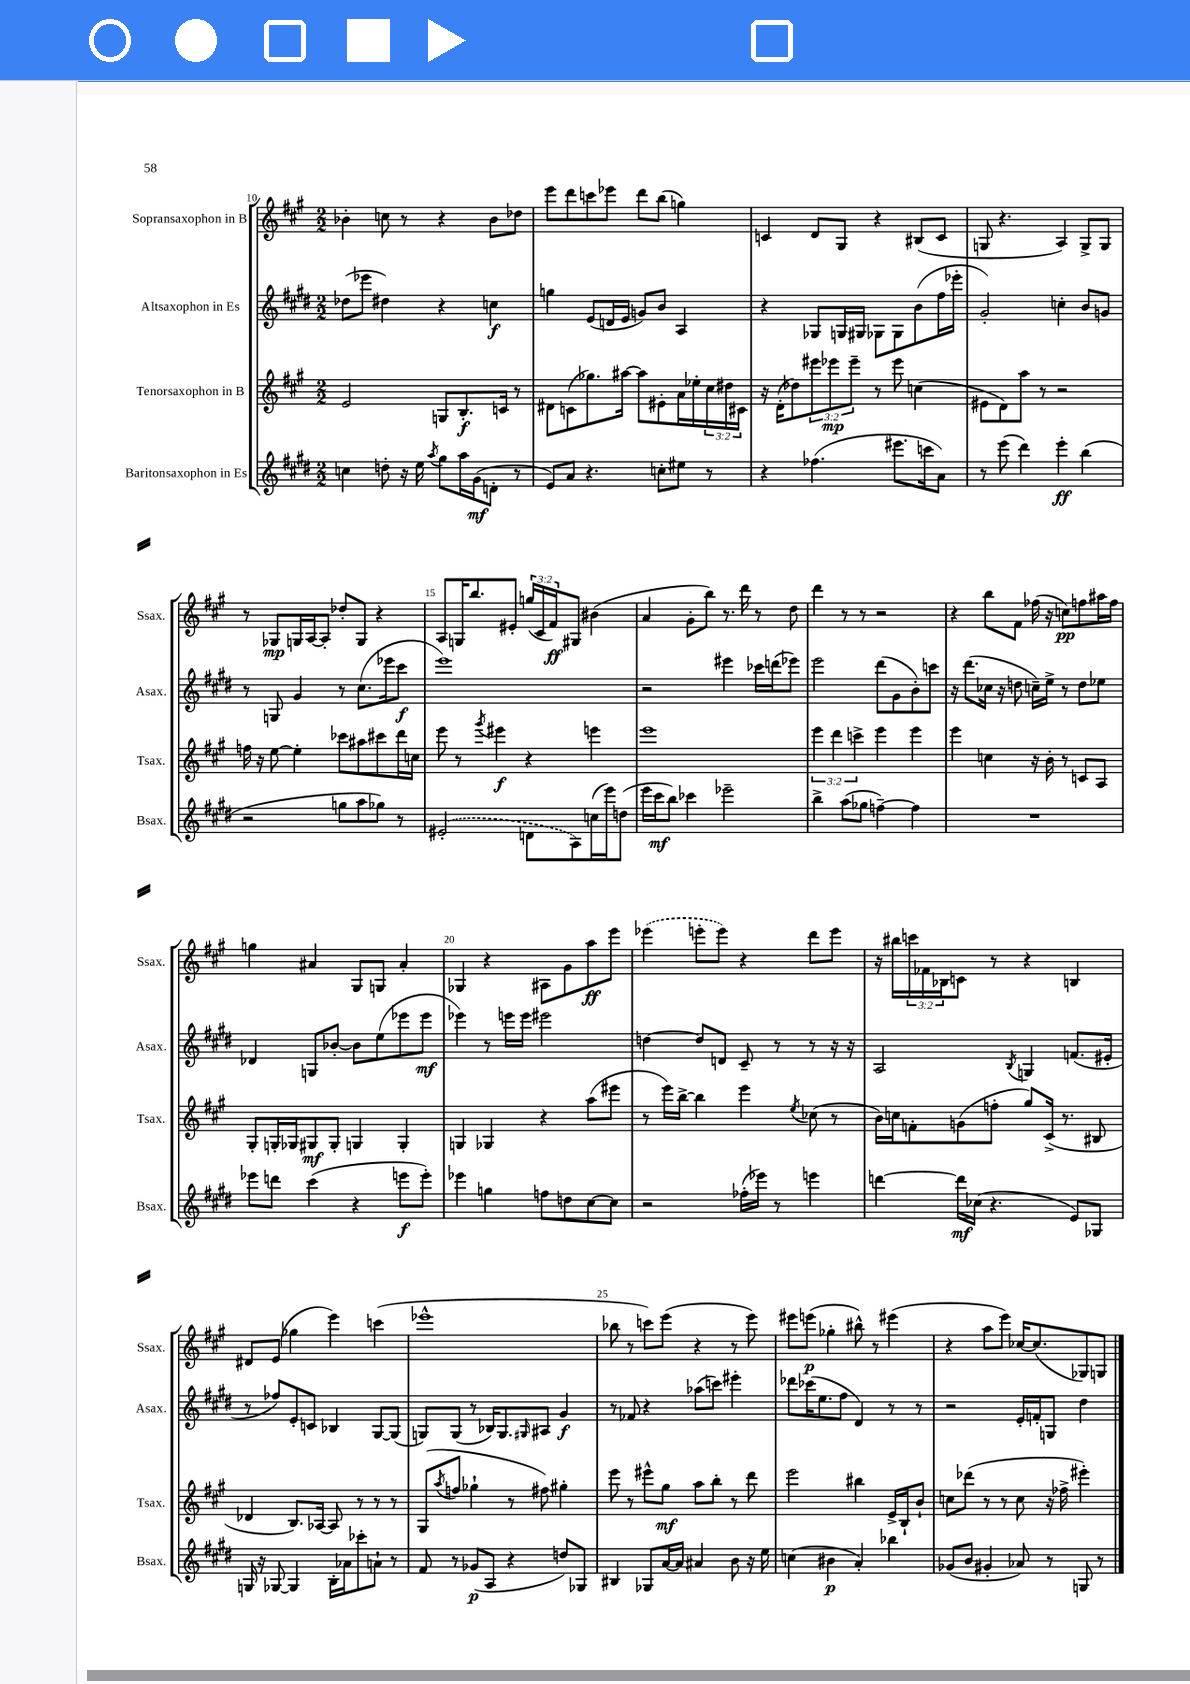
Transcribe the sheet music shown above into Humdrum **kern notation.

**kern	**kern	**kern	**kern
*staff4	*staff3	*staff2	*staff1
*clefG2	*clefG2	*clefG2	*clefG2
*k[f#c#g#d#]	*k[f#c#g#]	*k[f#c#g#d#]	*k[f#c#g#]
*M2/2	*M2/2	*M2/2	*M2/2
4cc	2e	(8dd-	4b-'
.	.	8eee-	.
8dd'	.	4dd#)	8cc
16r	.	.	8r
16ee	.	.	.
8qaa	.	.	.
8gg#	8G	4r	4r
16aa	8.B'	.	.
(16g#	.	.	.
8d'	.	4cc	8b-
.	16c	.	.
8r	8r	.	8dd-
=	=	=	=
8e)	8d#	4gg	8eee
8a	(8c	.	8ddd
4.r	8.gg-)	(8e	8ccc
.	.	16d	8eee-
.	[16aa#	16e	.
.	8aa#]	8g)	8ddd
8cc'	8e#'	8b	(8bb
8ee#	16a	4A	4gg)
.	16ee-'	.	.
8r	24cc#	.	.
.	24dd#	.	.
.	24c#	.	.
=	=	=	=
4r	16r	4r	4c
.	(16d'	.	.
.	8dd-)	.	.
(4.ff-	12eee#	8G-	8d
.	12eee-	.	.
.	.	16G	8G#
.	12eee-~	.	.
.	.	16G#	.
.	8r	8G-	4r
8.eee#	8eee-	8G-	.
.	(4cc	(8b	(8B#
16ccc	.	.	.
8a)	.	16ff#	8c
.	.	16eee-'	.
=	=	=	=
8r	8e#	2g#')	8G
(8eee	8d)	.	4.r
4ddd#)	8aa	.	.
.	8r	.	.
4eee'	2r	4cc'	4A)
(4bb	.	8b	8G^
.	.	8g	8G
=	=	=	=
2r	16ff	8r	8r
.	16r	.	.
.	[8ee	8G	8G-
.	4ee']	4g#	16G
.	.	.	[16A
.	.	.	8A']
8gg	8ccc-	8r	8dd-'
8aa	8aa#	(8.cc#	8G
8gg-)	8ccc#	.	4r
.	.	16eee-	.
8r	16ddd	8ccc#	.
.	16cc	.	.
=	=	=	=
(2e#'	8eee	1eee)	8A
.	8r	.	16G
.	.	.	8.bb
.	8qggg#	.	.
.	4eee#	.	.
.	.	.	8e#'
8d	4r	.	(24gg
.	.	.	24c#
.	.	.	24f#)
8A)	.	.	8G#
(16cc	4eee	.	(4b#
16eee)	.	.	.
(8dd	.	.	.
=	=	=	=
16eee	1eee	2r	4a
16ccc#	.	.	.
8bb)	.	.	.
4ccc-	.	.	8g#'
.	.	.	8bb)
2eee-~	.	4eee#	8.r
.	.	.	16ddd
.	.	16ccc-	8r
.	.	(16ddd	.
.	.	8eee-)	8dd
=	=	=	=
4bb^	6eee	2eee	4ddd
.	6ddd	.	.
(8aa	.	.	8r
.	6ccc^	.	.
8gg-	.	.	8r
[4ff~)	4eee	(8ddd#	2r
.	.	8g#	.
4ff]	4eee	8b')	.
.	.	8ccc	.
=	=	=	=
1r	4eee	16r	4r
.	.	(8.ddd#	.
.	4cc	16cc-	8bb
.	.	16r	.
.	.	8dd	8f#
.	16r	16cc~)	(16ff-
.	16b'	16ee^	16r
.	8r	8r	8cc)
.	8c	8dd	8ff
.	8A	8ee-	16aa#
.	.	.	16ff
=	=	=	=
8eee-	8G#'	4d-	4gg
8ddd	16G'	.	.
.	16G-	.	.
(4ccc#	8G#	8G	4a#
.	8G#'	[8b-'	.
4r	4G	8b-]	8G#
.	.	(8ee	8G
8eee	4G'	8eee-	4a#'
8eee')	.	8eee-	.
=	=	=	=
4eee-	4G	4eee-)	4G-
4gg	4G-	8r	4r
.	.	16eee	.
.	.	16eee	.
8ff	4r	2eee#	8A#
8dd	.	.	8g#
[8cc#	(8aa	.	8aa
8cc#]	8eee#	.	8eee
=	=	=	=
2r	8r	[4dd	(4eee-
.	16eee)	.	.
.	[16bb^	.	.
.	4bb]	8dd]	8eee'
.	.	8d	8eee)
(16ff-'	4eee	8c#~	4r
16eee-)	.	.	.
8r	.	8r	.
.	8qee	.	.
4eee	(8cc-	8r	8ddd
.	8r	16r	8eee
.	.	16r	.
=	=	=	=
[4ddd	16b)	2A	16r
.	16cc	.	16bb#
.	8f'	.	24ccc
.	.	.	24f-
.	.	.	24B-
16ddd]	(8g	.	8c
(16cc-	.	.	.
4.r	8ff'	.	8r
.	.	8qB	.
.	8gg#)	4G	4r
.	(16c#^	.	.
.	8.r	.	.
8e)	.	(8.f	4B
8G-	8B#	.	.
.	.	16e#'	.
=	=	=	=
16G	4d-	8r	8d#
16r	.	.	.
[8G-	.	8ff-)	(8e
4G-]	8.B)	8e'	4gg-
.	.	8c	.
.	[16A-	.	.
16B'	8A-]	4B-	4eee)
16a-	.	.	.
8ccc-'	8r	.	.
8a`	8r	[8G#	(4ccc
8r	8r	(8G#]	.
=	=	=	=
8f#	(8G#	8G)	1eee-^^
.	8qaa	.	.
8r	8ff	(8G	.
(8g-	4gg-`	8r	.
8A	.	16B-)	.
.	.	8.G	.
4r	8r	.	.
.	.	16qqG#	.
.	8ff#)	8A#	.
8dd)	4gg#'	4g#	.
8G-	.	.	.
=	=	=	=
4B#	8eee	8r	8bb-
.	8r	8f-	8r
8G-	8eee#^^	4r	8ccc)
[16a	8gg#	.	(8eee
16a]	.	.	.
4a#	8aa	(8aa-	4r
.	8bb'	8ccc)	.
8b	8r	4eee#'	8r
16r	8ddd	.	8eee)
16ee	.	.	.
=	=	=	=
(4cc	2eee	8ddd-	8eee#
.	.	(16ccc-	(8eee
.	.	8.ee	.
4b#	.	.	4gg-'
.	.	8ff#	.
4a')	4bb#	4d#)	8bb#^^)
.	.	.	8r
4bb-	16e^	8r	(4eee#
.	16B`	.	.
.	8b`	8r	.
=	=	=	=
(8g-	8cc	2r	4r
8b	(8ddd-	.	.
4g#'	8r	.	8aa
.	8r	.	8eee)
8a-)	8cc	16e'	[16cc-
.	.	16f'	(8.cc-]
8r	16r	8G	.
.	16ff-^	.	.
8G	4eee#')	4dd#	8G-)
8r	.	.	8G
==	==	==	==
*-	*-	*-	*-
